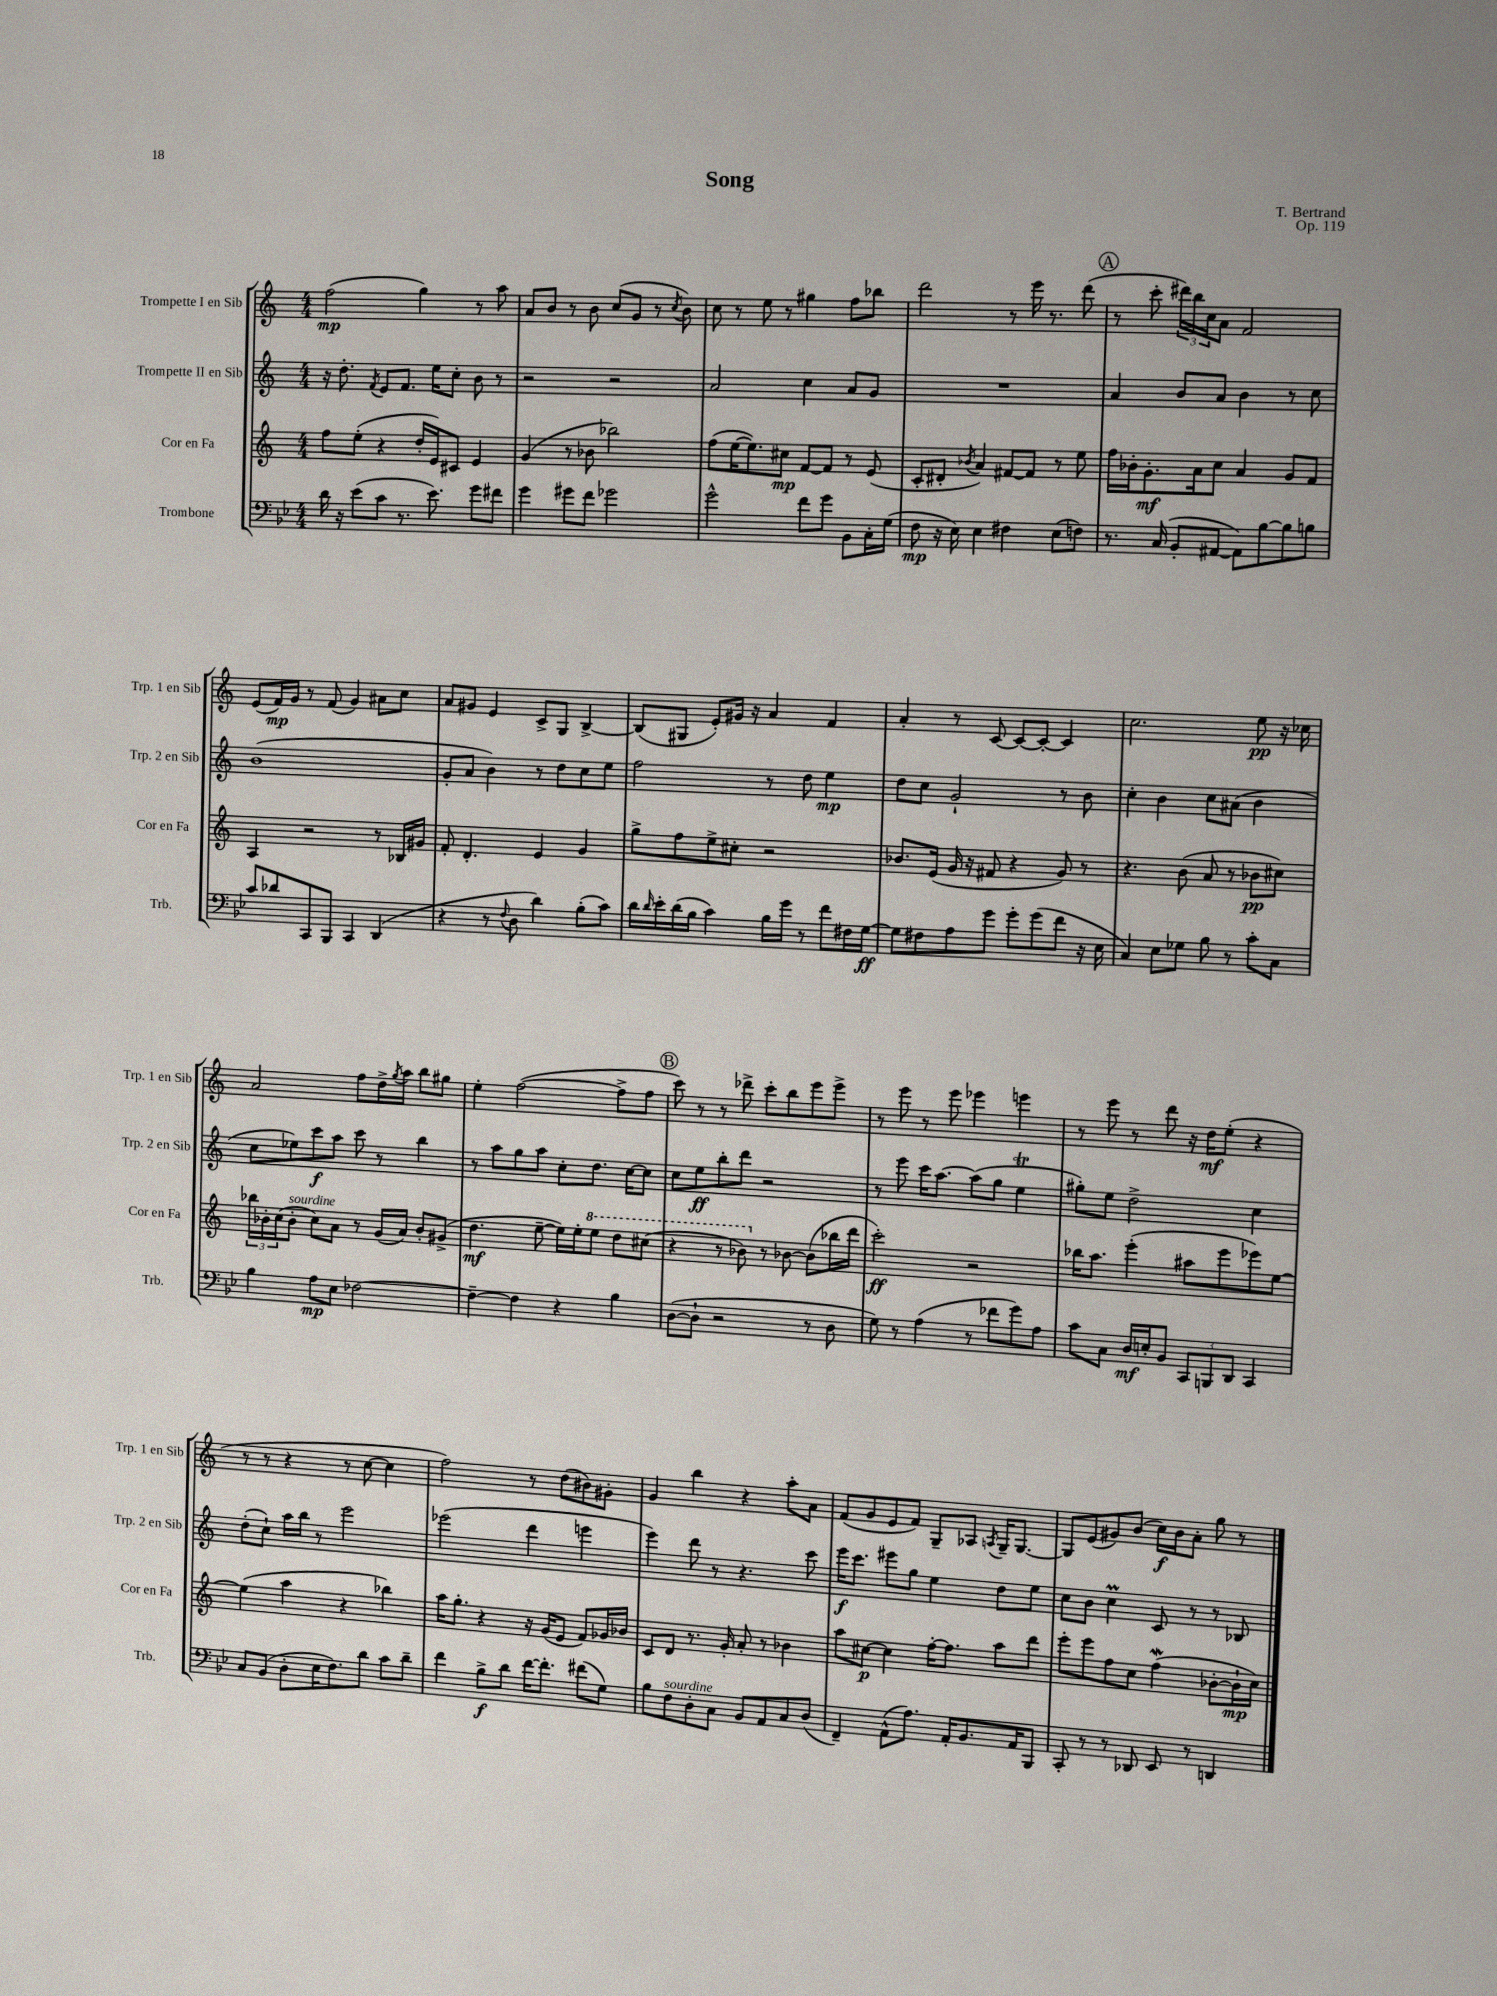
\header { title = "Song" composer = "T. Bertrand" opus = "Op. 119" }
<<
\new StaffGroup <<
\new Staff = "s0" \with { instrumentName = "Trompette I en Sib" shortInstrumentName = "Trp. 1 en Sib" } {
    \clef treble \key c \major \numericTimeSignature \time 4/4
    f''2\mp( g''4) r8 a''8 |
    a'8 b'8 r8 b'8 c''8( g'8 r8 \acciaccatura { c''8 } b'8) |
    c''8 r8 e''8 r8 gis''4 f''8 bes''8 |
    d'''2 r8 e'''16 r8. d'''8( |
    \mark \markup { \circle "A" } r8 c'''8-. \tuplet 3/2 { dis'''16) b''16 c''16 } a'8 f'2 |
    e'8( f'16\mp) g'16 r8 f'8( g'4) ais'8 c''8 |
    a'8 gis'8 e'4 c'8-> g8 b4~-> |
    b8( gis8 e'8-.) gis'16 r16 a'4 f'4 |
    a'4-. r8 c'8~ c'8~ c'8~-. c'4 |
    c''2. e''8\pp r16 ces''16 |
    a'2 f''8 d''16-> \acciaccatura { g''8 } a''16 b''8 gis''8 |
    e''4-. f''2~( f''8-> f''8 |
    \mark \markup { \circle "B" } c'''8) r8 r8 des'''8-> c'''8-. b''8 e'''8 e'''8-> |
    r8 e'''8 r8 e'''8 ees'''4 e'''4 |
    r8 e'''8 r8 d'''8 r16 d''16\mf e''8-.( r4 |
    r8 r8 r4 r8 c''8~ c''4 |
    f''2) r8 d''8( bis'8) gis'8-. |
    g'4 b''4 r4 a''8-. a'8 |
    f'8( g'8 e'8 f'8) g8-- aes8 \acciaccatura { a8 } g16-- g8.~ |
    g8 e'8( gis'8) b'8( c''16\f) b'16 a'8-. g''8 r8 \bar "|." |
}
\new Staff = "s1" \with { instrumentName = "Trompette II en Sib" shortInstrumentName = "Trp. 2 en Sib" } {
    \clef treble \key c \major \numericTimeSignature \time 4/4
    r16 d''8.-. \acciaccatura { f'8 } e'8 f'8. e''16 c''8-. b'8 r8 |
    r2 r2 |
    a'2 c''4 a'8 g'8 |
    R1 |
    \mark \markup { \circle "A" } a'4 b'8 a'8 b'4 r8 c''8 |
    b'1( |
    g'8-. a'8 b'4) r8 d''8 c''8 e''8 |
    f''2 r8 d''8 e''4\mp |
    d''8 c''8 g'2-! r8 b'8 |
    c''4-. b'4 c''8 ais'8( b'4 |
    c''8 ees''8) c'''8\f a''8 c'''8 r8 b''4 |
    r8 a''8 g''8 a''8 c''8-. d''8. c''16~ c''8 |
    \mark \markup { \circle "B" } c''8 e''8\ff b''8-. d'''8 r2 |
    r8 e'''8 c'''16 a''8.~ a''8( g''8 e''4\trill |
    gis''8-.) e''8 d''2-> c''4 |
    d''8-.( c''8-!) a''16 b''16 r8 e'''2 |
    ees'''2( d'''4 e'''4 |
    e'''4) d'''8 r8 r4. c'''8 |
    e'''16\f c'''8. eis'''8 g''8 e''4 d''8 e''8 |
    c''8 b'8 c''4\prall c'8 r8 r8 bes8 \bar "|." |
}
\new Staff = "s2" \with { instrumentName = "Cor en Fa" shortInstrumentName = "Cor en Fa" } {
    \clef treble \key c \major \numericTimeSignature \time 4/4
    f''8 e''8-.( r4 d''16-. e'16) cis'8 e'4 |
    g'4( r8 bes'8 bes''2) |
    f''8( e''16~ e''8.) cis''8\mp f'8~ f'8 r8 e'8( |
    c'8-. dis'8-. \acciaccatura { bes'8 } a'4) fis'8~ fis'8 r8 e''8 |
    \mark \markup { \circle "A" } f''16 bes'16-. g'8.-.\mf a'16 c''8 a'4 g'8 f'8 |
    a4 r2 r8 bes16 gis'16 |
    f'8-. d'4.-. e'4 g'4 |
    g''8-> f''8 e''8-> cis''8-. r2 |
    bes'8. e'16( g'16 r16 fis'8 r4 g'8) r8 |
    r4. b'8( a'8 r8 bes'8\pp cis''8) |
    \tuplet 3/2 { bes''16 bes'16-. c''16( } bes'8-.^\markup { \italic "sourdine" } c''8) a'8 r8 g'16( a'16) bes'8-. gis'8->( |
    d''4.\mf e''8~-- e''16) e''16-. \ottava #1 e'''8 d'''8 cis'''8( |
    \mark \markup { \circle "B" } r4 r8 bes''8) \ottava #0 r8 bes'8~ bes'8( bes''!16 d'''16 |
    c'''2-.\ff) r2 |
    bes''16 a''8. e'''4-.( ais''8 e'''8 ees'''8) e''8~ |
    e''4( a''4 r4 bes''4) |
    a''16 g''8.-. r4 r16 g'16( e'8 f'8) ges'16 bes'16 |
    c'8 d'8 r8. g'16-. a'8-. r8 bes'4 |
    a''8 cis''8~\p cis''4 f''16~-. f''8. a''8 d'''8 |
    e'''8-. e'''8 f''8 c''8 f''4\mordent( bes'8~-. bes'16-!\mp c''16) \bar "|." |
}
\new Staff = "s3" \with { instrumentName = "Trombone" shortInstrumentName = "Trb." } {
    \clef bass \key bes \major \numericTimeSignature \time 4/4
    d'16 r16 ees'8( c'8 r8. ees'8.) g'8 fis'8 |
    g'4 gis'8 f'8 ges'2 |
    g'2-^ f'8 g'8 bes,8 c16-. g16( |
    f8\mp r16 ees16) ees4 fis4 ees8( f8) |
    \mark \markup { \circle "A" } r8. c16( bes,8-. ais,8~ ais,8) bes8~ bes8 b8 |
    c'8 des'8 c,8 bes,,8 c,4 d,4( |
    r4 r8 \appoggiatura { f8 } d8 d'4) bes8-.( c'8) |
    d'16 \grace { d'16 } ees'16-. d'16( bes16 c'4) bes16 g'16 r8 f'8 fis16 g16~\ff |
    g8 fis8 a8 g'8 g'8-. g'8( f'8 r16 ees16 |
    c4) ees8 ges8 bes8 r8 c'8-. c8 |
    bes4 a8\mp ees8 fes2~ |
    fes4~-- fes4 r4 bes4 |
    \mark \markup { \circle "B" } d8~( d8-! r2 r8 d8 |
    g8) r8 a4( r8 fes'8 g'8) a8 |
    c'8 c8 d16\mf e16-. bes,8 \tuplet 3/2 { c,8 b,,8 d,8 } c,4 |
    c8 bes,8( d8-. ees16 f8.) d'8 c'8 d'8-- |
    f'4 bes8->\f d'8 f'16~ f'8.-. fis'8( g8) |
    bes8 f8^\markup { \italic "sourdine" } d8-. c8 bes,8 a,8 c8 d8( |
    f,4--) a,8-^( a8.) a,16-. bes,8. a,16 bes,,8 |
    c,8-. r8 r8 des,8 ees,8 r8 d,4 \bar "|." |
}
>>
>>
\layout { \context { \Score \remove "Bar_number_engraver" } }
